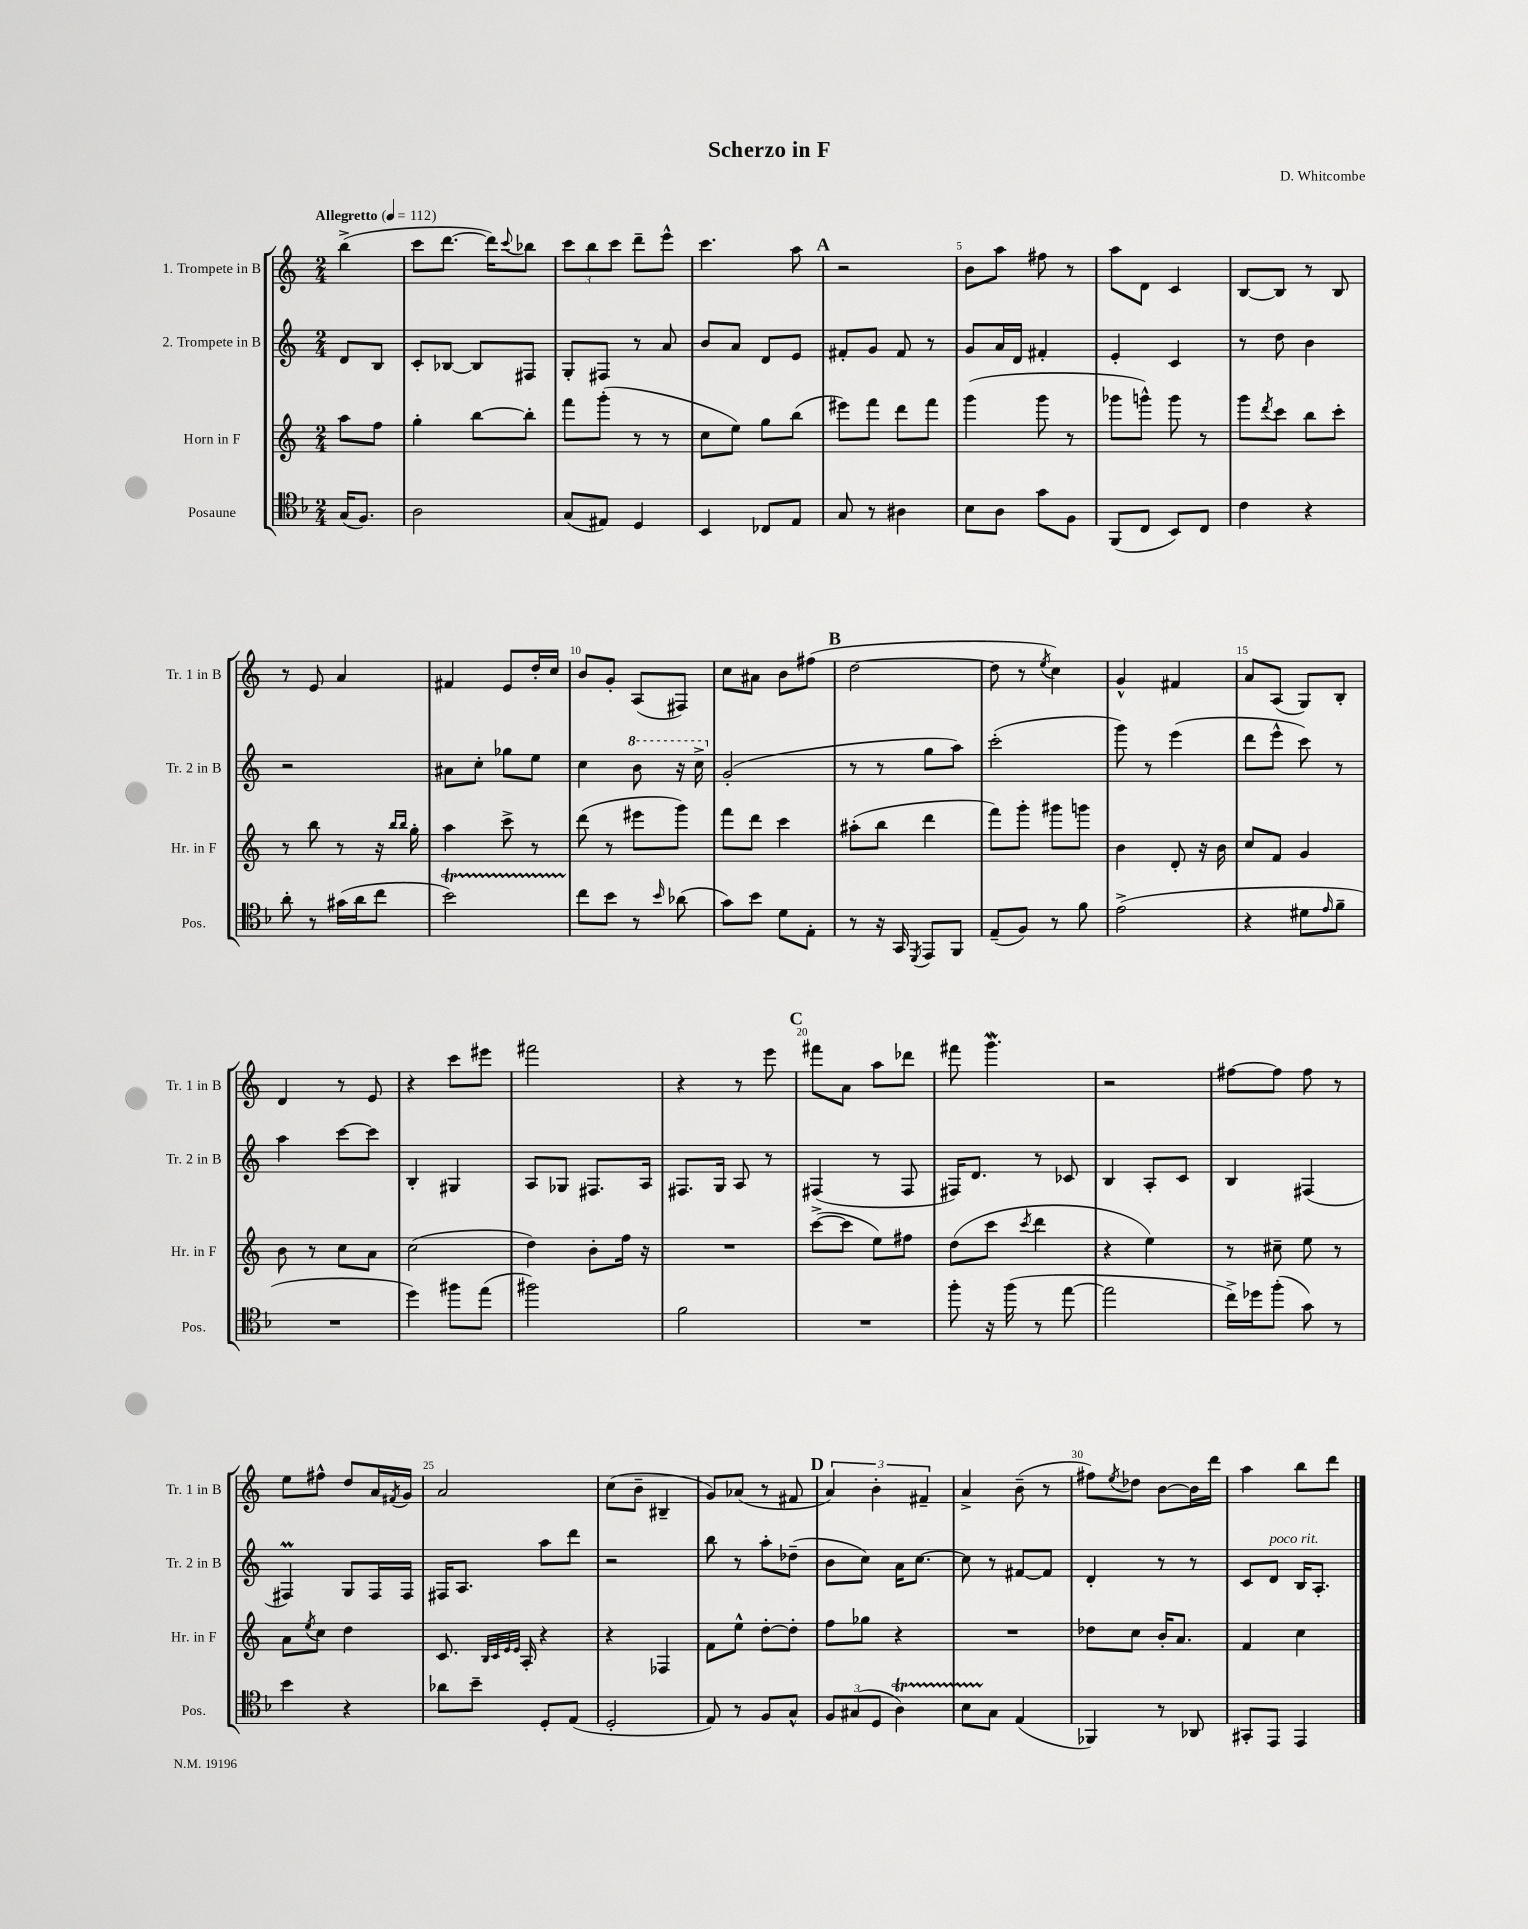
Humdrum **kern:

**kern	**kern	**kern	**kern
*staff4	*staff3	*staff2	*staff1
*clefC4	*clefG2	*clefG2	*clefG2
*k[b-]	*k[]	*k[]	*k[]
*M2/4	*M2/4	*M2/4	*M2/4
*MM112	*MM112	*MM112	*MM112
(16G/LK	8aa\L	8d/L	(4bb^\
8.F/J)	.	.	.
.	8ff\J	8B/J	.
=	=	=	=
2A\	4gg'\	8c'/L	8ccc\L
.	.	[8B-/J	[8.ddd\J
.	[8bb\L	8B-/]L	.
.	.	.	16ddd\]LK)
.	.	.	8qqccc/
.	8bb'\]J	8F#/J	8bb-\J
=	=	=	=
(8G/L	8fff\L	8G'/L	12ccc\L
.	.	.	12bb\
8E#/J)	(8ggg'\J	8F#/J	.
.	.	.	12ccc\J
4D/	8r	8r	8ddd~\L
.	8r	8a/	8eee^^\J
=	=	=	=
4BB-/	8cc\L	8b/L	4.ccc\
.	8ee\J)	8a/J	.
8C-/L	8gg\L	8d/L	.
8E/J	(8bb\J	8e/J	8aa\
=	=	=	=
8G/	8eee#\L)	8f#'/L	2r
8r	8fff\J	8g/J	.
4A#\	8ddd\L	8f#/	.
.	8fff\J	8r	.
=	=	=	=
8B-\L	(4ggg\	8g/L	8b\L
8A\J	.	16a/L	8aa\J
.	.	16d/JJ	.
8g\L	8ggg\	4f#'/	8ff#\
8F\J	8r	.	8r
=	=	=	=
(8FF/L	8ggg-\L	4e'/	8aa\L
8C/J	8ggg^^\J)	.	8d\J
8BB-/L)	8ggg\	4c/	4c/
8C/J	8r	.	.
=	=	=	=
4c\	8ggg\L	8r	[8B/L
.	8qddd/	.	.
.	8ccc\J	8dd\	8B/]J
4r	8bb\L	4b\	8r
.	8ccc'\J	.	8B/
=	=	=	=
8a'\	8r	2r	8r
8r	8bb\	.	8e/
(16g#\LL	8r	.	4a/
16a\J	.	.	.
8cc\J	16r	.	.
.	16qqbb/LL	.	.
.	16qqbb/JJ	.	.
.	16gg'\	.	.
=	=	=	=
2b-\)	4aa\	8a#\L	4f#/
.	.	8cc'\J	.
.	8ccc^\	8gg-\L	8e/L
.	8r	8ee\J	16dd'/L
.	.	.	16cc/JJ
=	=	=	=
8cc\L	(8ddd\	4cc\	8b/L
8b-\J	8r	.	8g'/J
8r	8eee#\L	8bb\	(8A/L
16qqb-/	.	.	.
(8a-\	8ggg\J)	16r	8F#/J)
.	.	16ccc^\	.
=	=	=	=
8g\L)	8fff\L	(2g'/	8cc\L
8b-\J	8ddd\J	.	8a#\J
8d\L	4ccc\	.	8b\L
8E'\J	.	.	(8ff#\J
=	=	=	=
8r	(8aa#'\L	8r	[2dd\
16r	8bb\J	8r	.
16GG/	.	.	.
8qDD/	.	.	.
8EE/L	4ddd\	8gg\L	.
8FF/J	.	8aa\J)	.
=	=	=	=
(8E~/L	8fff\L)	(2ccc'\	8dd\]
8F/J)	8ggg'\J	.	8r
.	.	.	8qee/
8r	8ggg#\L	.	4cc\)
8f\	8ggg\J	.	.
=	=	=	=
(2e^\	4b\	8ggg\)	4g^^/
.	.	8r	.
.	8d'/	(4eee\	4f#/
.	16r	.	.
.	16b\	.	.
=	=	=	=
4r	8cc/L	8ddd\L	8a/L
.	8f/J	8eee^^\J	(8A/J
8d#\L	4g/	8ccc\)	8G/L)
16qqe/	.	.	.
8f~\J	.	8r	8B'/J
=	=	=	=
2r	8b\	4aa\	4d/
.	8r	.	.
.	8cc\L	[8ccc\L	8r
.	8a\J	8ccc\]J	8e/
=	=	=	=
4dd\)	(2cc\	4B'/	4r
8ff#\L	.	4G#/	8ccc\L
(8ee\J	.	.	8eee#\J
=	=	=	=
2ff#\)	4dd\)	8A/L	2fff#\
.	.	8G-/J	.
.	8b'\L	8.F#/L	.
.	16ff\Jk	.	.
.	16r	16A/Jk	.
=	=	=	=
2f\	2r	8.F#/L	4r
.	.	16G/Jk	.
.	.	8A/	8r
.	.	8r	8eee\
=	=	=	=
2r	([8ccc^\L	(4F#/	8fff#\L
.	8ccc\]J	.	8a\J
.	8ee\L)	8r	8aa\L
.	8ff#\J	8F#/	8ddd-\J
=	=	=	=
8ff'\	(8dd\L	16F#/LK)	8fff#\
.	.	8.d/J	.
16r	8ccc\J	.	4.ggg\
(16ff\	.	.	.
.	8qccc/	.	.
8r	4ddd\	8r	.
[8ee\	.	8c-/	.
=	=	=	=
2ee\]	4r	4B/	2r
.	4ee\)	8A'/L	.
.	.	8c/J	.
=	=	=	=
16cc^\LL)	8r	4B/	[8ff#\L
16dd-\J	.	.	.
(8ff'\J	8cc#~\	.	8ff#\]J
8g\)	8ee\	(4F#/	8ff#\
8r	8r	.	8r
=	=	=	=
4b-\	8a\L	4F#/)	8ee\L
.	8qee/	.	.
.	8cc\J	.	8ff#^^\J
4r	4dd\	8G/L	8dd/L
.	.	16F#/L	16a/L
.	.	.	8qf#/
.	.	16F#/JJ	16g/JJ
=	=	=	=
8a-\L	8.c/	16F#/LK	2a/
.	.	8.A/J	.
8b-~\J	.	.	.
.	32qqB/LLL	.	.
.	32qqc/	.	.
.	32qqe/	.	.
.	32qqe/JJJ	.	.
.	16A'/	.	.
8D'/L	4r	8aa\L	.
(8E/J	.	8ddd\J	.
=	=	=	=
2D'/	4r	2r	(8cc\L
.	.	.	8b~\J
.	4F-/	.	4B#~/
=	=	=	=
8E/)	8f\L	8bb\	8g/L)
8r	8ee^^\J	8r	(8a-/J
8F/L	[8dd'\L	8aa'\L	8r
8G^^/J	8dd'\]J	(8dd-~\J	8f#/
=	=	=	=
12F/L	8ff\L	8b\L	6a/)
(12G#/	.	.	.
.	8gg-\J	8cc\J)	.
12D/J	.	.	6b'\
4A\)	4r	16a\LK	.
.	.	[8.cc\J	.
.	.	.	6f#~/
=	=	=	=
8B-\L	2r	8cc\]	4a^/
8G\J	.	8r	.
(4E/	.	[8f#/L	(8b~\
.	.	8f#/]J	8r
=	=	=	=
4FF-/)	8dd-\L	4d'/	8ff#\L)
.	.	.	8qee/
.	8cc\J	.	8dd-\J
8r	16b'/LK	8r	[8b\L
.	8.a/J	.	.
8AA-/	.	8r	16b\]L
.	.	.	16ddd\JJ
=	=	=	=
8GG#'/L	4f/	8c/L	4aa\
8EE/J	.	8d/J	.
4EE/	4cc\	16B/LK	8bb\L
.	.	8.A'/J	.
.	.	.	8ddd\J
==	==	==	==
*-	*-	*-	*-
